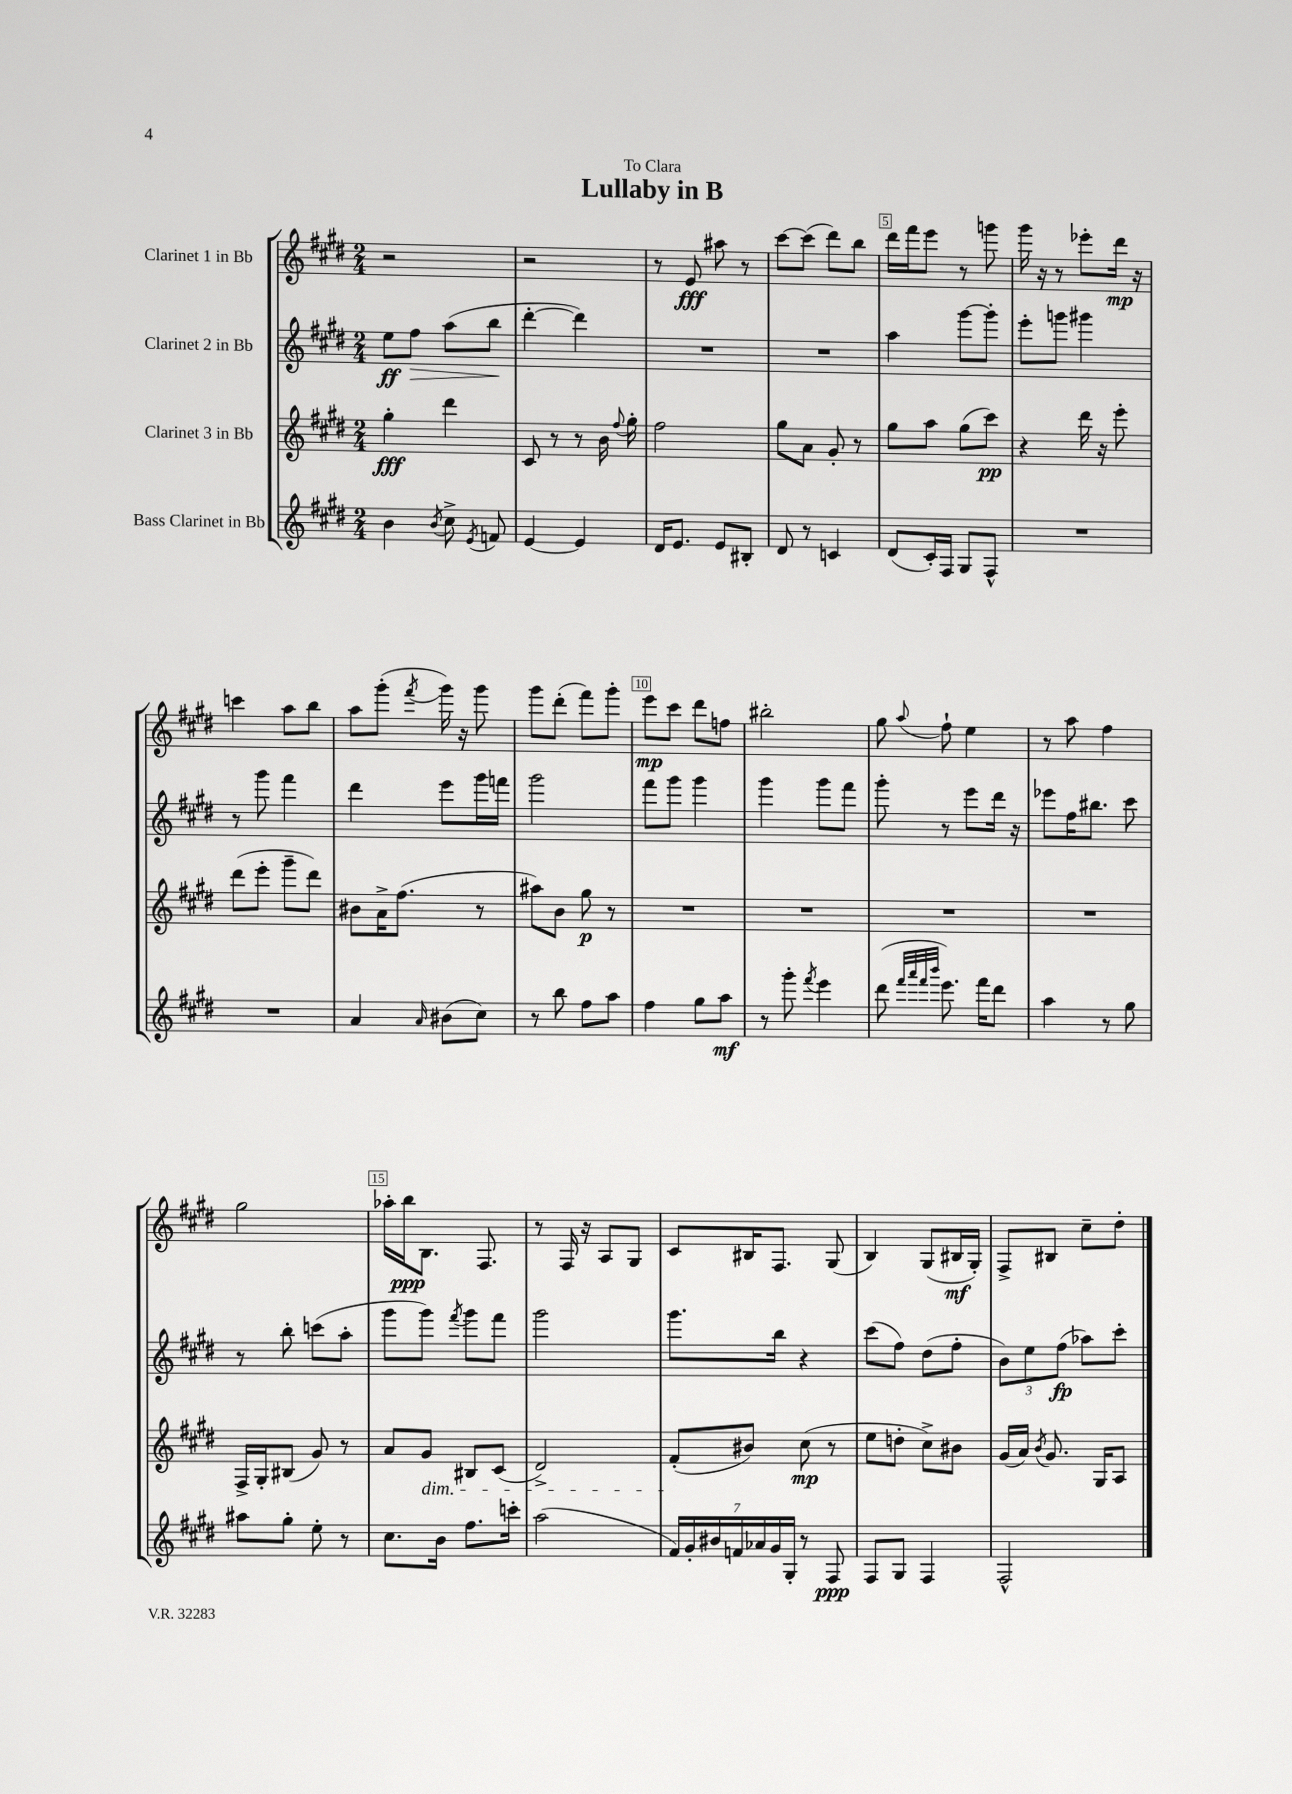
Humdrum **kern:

**kern	**kern	**kern	**kern
*staff4	*staff3	*staff2	*staff1
*clefG2	*clefG2	*clefG2	*clefG2
*k[f#c#g#d#]	*k[f#c#g#d#]	*k[f#c#g#d#]	*k[f#c#g#d#]
*M2/4	*M2/4	*M2/4	*M2/4
4b\	4gg#'\	8ee\L	2r
.	.	8ff#\J	.
8qb/	.	.	.
8cc#^\	4ddd#\	(8aa\L	.
8qe/	.	.	.
8f/	.	8bb\J	.
=	=	=	=
[4e/	8c#/	[4ddd#'\	2r
.	8r	.	.
4e/]	8r	4ddd#\])	.
.	16b\	.	.
.	8qqff#/	.	.
.	16gg#'\	.	.
=	=	=	=
16d#/LK	2ff#\	2r	8r
8.e/J	.	.	.
.	.	.	8e/
8e/L	.	.	8aa#\
8B#'/J	.	.	8r
=	=	=	=
8d#/	8gg#\L	2r	[8ccc#\L
8r	8a\J	.	(8ccc#\]J
4c/	8g#'/	.	8ddd#\L)
.	8r	.	8bb\J
=	=	=	=
(8d#/L	8gg#\L	4aa\	16ddd#\LL
.	.	.	16fff#\J
16c#'/L)	8aa\J	.	8eee\J
16F#/JJ	.	.	.
8G#/L	(8gg#\L	[8ggg#\L	8r
8F#^^/J	8ccc#\J)	8ggg#'\]J	8ggg\
=	=	=	=
2r	4r	8eee'\L	16ggg#\
.	.	.	16r
.	.	8ggg\J	8r
.	16ddd#\	4ggg#\	8eee-'\L
.	16r	.	.
.	8eee'\	.	16ddd#\Jk
.	.	.	16r
=	=	=	=
2r	(8ddd#\L	8r	4ccc\
.	8eee'\J	8ggg#\	.
.	8ggg#~\L	4fff#\	8aa\L
.	8ddd#\J)	.	8bb\J
=	=	=	=
4a/	8b#\L	4ddd#\	8aa\L
.	16a^\K	.	(8ggg#'\J
.	(8.ff#\J	.	.
16qqa/	.	.	8qfff#/
(8b#\L	.	8eee\L	16ggg#\)
.	.	.	16r
8cc#\J)	8r	16ggg#\L	8ggg#\
.	.	16fff\JJ	.
=	=	=	=
8r	8aa#\L)	2ggg#\	8ggg#\L
8bb\	8b\J	.	(8ddd#'\J
8ff#\L	8gg#\	.	8fff#\L)
8aa\J	8r	.	8ggg#'\J
=	=	=	=
4ff#\	2r	8fff#\L	8eee\L
.	.	8ggg#\J	8ccc#\J
8gg#\L	.	4ggg#\	8ddd#\L
8aa\J	.	.	8ff\J
=	=	=	=
8r	2r	4ggg#\	2bb#'\
8ggg#'\	.	.	.
8qfff#/	.	.	.
4eee\	.	8ggg#\L	.
.	.	8fff#\J	.
=	=	=	=
(8ddd#\	2r	8ggg#'\	8gg#\
32qqfff#/LLL	.	.	.
32qqaaa/	.	.	.
32qqfff#/	.	.	.
32qqbbb/JJJ	.	.	8qqaa/
8.eee\)	.	8r	8ff#`\
.	.	8eee\L	4ee\
16fff#\LK	.	.	.
8ddd#\J	.	16ddd#\Jk	.
.	.	16r	.
=	=	=	=
4aa\	2r	8eee-\L	8r
.	.	16ff#\K	8aa\
.	.	8.bb#\J	.
8r	.	.	4ff#\
8gg#\	.	8ccc#\	.
=	=	=	=
8aa#\L	16F#^/LL	8r	2gg#\
.	16G#'/J	.	.
8gg#'\J	(8B#/J	8bb'\	.
8ee'\	8g#/)	(8ccc\L	.
8r	8r	8aa'\J	.
=	=	=	=
8.cc#\L	8a/L	8ggg#\L	16aa-'\LL
.	.	.	16bb\J
.	8g#/J	8ggg#\J)	8.B\J
16b\Jk	.	.	.
.	.	8qfff#/	.
8.ff#\L	8B#/L	8ggg#\L	.
.	.	.	8.F#/
.	(8c#/J	8fff#\J	.
16ccc'\Jk	.	.	.
=	=	=	=
(2aa\	2d#^/)	2ggg#\	8r
.	.	.	16F#/
.	.	.	16r
.	.	.	8A/L
.	.	.	8G#/J
=	=	=	=
28f#/LL)	(8f#'/L	8.ggg#\L	8c#/L
28g#'/	.	.	.
28b#/	.	.	.
28f/	.	.	.
.	8b#/J)	.	16B#/K
28a-/	.	.	.
28g#/	.	.	.
.	.	16bb\Jk	8.F#/J
28G#'/JJ	.	.	.
8r	(8cc#\	4r	.
8F#/	8r	.	(8G#/
=	=	=	=
8F#/L	8ee\L	(8ccc#\L	4B/)
8G#/J	8dd'\J	8ff#\J)	.
4F#/	8cc#^\L)	(8dd#\L	(8G#/L
.	8b#\J	8ff#'\J	16B#/L
.	.	.	16G#'/JJ)
=	=	=	=
2F#^^/	(16g#/LL	12b\L)	8F#^/L
.	16a/JJ)	.	.
.	.	12ee\	.
.	8qb/	.	.
.	8.g#/	.	8B#/J
.	.	(12ff#\J	.
.	.	8aa-\L)	8cc#~\L
.	16G#/LK	.	.
.	8A/J	8ccc#'\J	8dd#'\J
==	==	==	==
*-	*-	*-	*-
